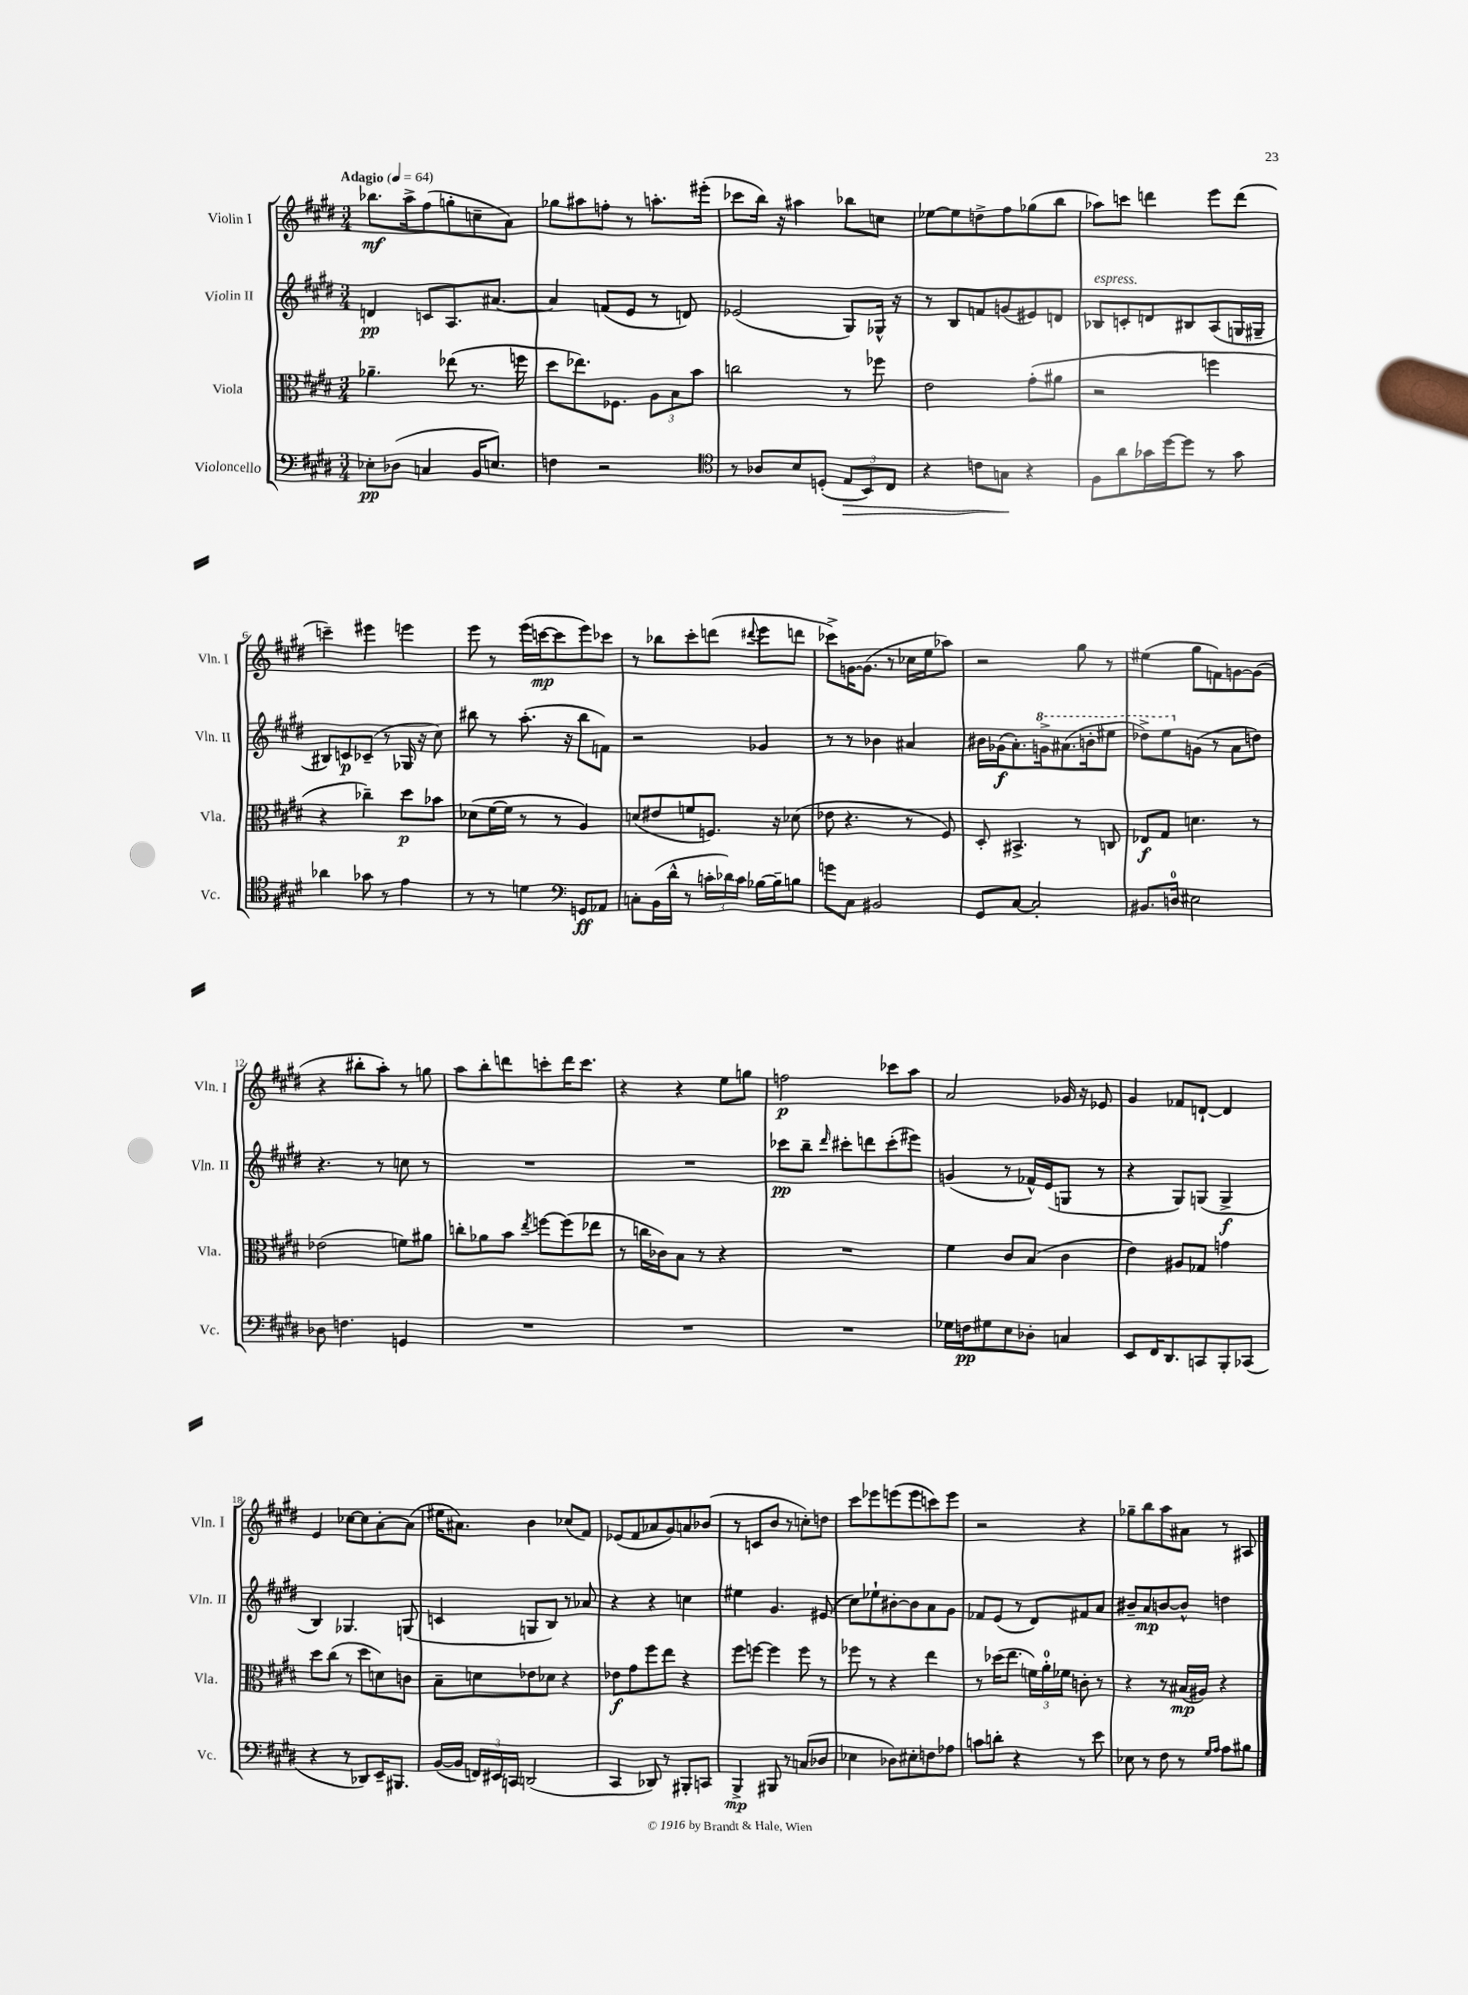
<<
\new StaffGroup <<
\new Staff = "s0" \with { instrumentName = "Violin I" shortInstrumentName = "Vln. I" } {
    \clef treble \key e \major \numericTimeSignature \time 3/4 \tempo "Adagio" 4 = 64
    \autoBeamOff bes''8.[\mf a''16-> fis''8( g''8-. c''8-- a'8]) |
    ges''8[ ais''8 f''8]-. r8 a''8.[-. eis'''16]-.( |
    ces'''8[ b''16]) r16 ais''4 bes''8[ c''8] |
    ees''8[~ ees''8 d''8-> fis''8 ges''8( b''8] |
    aes''8[) c'''8] d'''4 e'''8[ d'''8]( |
    c'''4--) eis'''4 e'''4 |
    e'''8 r8 e'''16[( c'''16~\mp c'''8 e'''8) ces'''8] |
    r8 bes''8[ cis'''8-. d'''8]( \appoggiatura { dis'''8 } e'''8[ d'''8] |
    ces'''8[->) g'16~ g'8.]( r8 ces''16[ e''16 aes''8]) |
    r2 gis''8 r8 |
    eis''4( gis''8[ f'8) g'8~ g'8]( |
    r4 bis''8[-. a''8]-.) r8 g''8 |
    a''8[ b''8-. d'''8 c'''8-. d'''16 c'''8.] |
    r4 r4 e''8[ g''8] |
    f''2\p ces'''8[ a''8] |
    a'2 ges'16 r16 ees'8 |
    gis'4 fes'8[ d'8]~-! d'4 |
    e'4 ces''8[~ ces''8 a'8~-. a'8]( |
    eis''16[ ais'8.]) b'4 ces''8[( fis'8]) |
    ees'8[( fis'8 aes'8 gis'8) a'8 bes'8]( |
    r8 c'8[ b'8] r8 c''8[-.) d''8] |
    cis'''8[ ees'''8 e'''8( e'''8 c'''8) e'''8] |
    r2 r4 |
    ges''8[-- b''8 a''8 ais'8] r8 ais8 \bar "|." |
}
\new Staff = "s1" \with { instrumentName = "Violin II" shortInstrumentName = "Vln. II" } {
    \clef treble \key e \major \numericTimeSignature \time 3/4
    \autoBeamOff d'4\pp c'8[ a8. ais'8.]~ |
    ais'4 f'8[( e'8] r8 d'8) |
    ees'2( gis8[) ges16]-^ r16 |
    r8 b8[ f'8 g'8( eis'8) d'8] |
    bes8[^\markup { \italic "espress." } c'8-. d'8 bis8 a8( g16 gis16]-- |
    bis8[) c'8\p ces'8]--( r8 ges16 r16 cis''8) |
    bis''8 r8 a''8.-.( r16 bis''8[ f'8]) |
    r2 ges'4 |
    r8 r8 bes'4 ais'4 |
    bis'16[ ges'16\f( a'8.-.) \ottava #1 g''16-> ais''8.( b''!16-. eis'''8] |
    des'''8[->) e'''8 \ottava #0 g'8]( r8 a'8[ d''8]) |
    r4. r8 c''8 r8 |
    R2. |
    R2. |
    ces'''8[\pp b''8]-- \grace { dis'''16 } cis'''8[-. d'''8 cis'''8-.( eis'''8]) |
    g'4( r8 fes'16[-^) e'16( g8] r8 |
    r4 gis8[) g8]( g4->\f |
    b4) ges4. g8( |
    c'4 g8[ b8]) r8 aes'8 |
    r4 r4 c''4 |
    eis''4 gis'4. eis'8( |
    cis''8[) ees''8-! bis'8~-. bis'8 a'8 gis'8] |
    fes'8[ e'8]( r8 dis'8[) fis'8 a'8] |
    bis'8[-- a'8\mp b'8~ b'8]-^ d''4 \bar "|." |
}
\new Staff = "s2" \with { instrumentName = "Viola" shortInstrumentName = "Vla." } {
    \clef alto \key e \major \numericTimeSignature \time 3/4
    \autoBeamOff aes'4.-- ees''8( r8. f''16 |
    dis''8[ ees''8.) fes8.] \tuplet 3/2 { a8[ b8 b'8] } |
    c''2 r8 fes''8 |
    e'2 gis'8[-.( ais'8] |
    r2 f''4 |
    r4 ces''4--) dis''8[\p bes'8] |
    des'8[( fis'16~ fis'16] r8 r8 a4) |
    d'8[( eis'8 f'8 f8.]) r16 des'8( |
    ees'8 r4. r8 fis8) |
    dis8-. bis,4.-> r8 c8 |
    ees8[\f gis8] d'4. r8 |
    ees'2( f'8[) ais'8] |
    c''8[-. aes'8 b'8] \acciaccatura { e''8 } f''8[~ f''8( ees''8] |
    r8 c''16[ ces'16) b8] r8 r4 |
    R2. |
    fis'4 cis'8[ b8]( cis'4 |
    e'4) ais8[ ges8] g'4 |
    dis''8[ cis''8]( r8 dis''8[ d'8) c'8] |
    b8[-- d'8 ees'8 des'8] r4 |
    ees'8[\f gis'8 fis''8 e''8] r4 |
    fis''8[ f''8]~ f''4 f''8 r8 |
    fes''8 r8 r4 e''4 |
    r8 des''16[( e''8.] \tuplet 3/2 { f'16[) a'16-0-. fes'16] } c'8-. r8 |
    r4 r8 bis16[\mp( ais16]) r4 \bar "|." |
}
\new Staff = "s3" \with { instrumentName = "Violoncello" shortInstrumentName = "Vc." } {
    \clef bass \key e \major \numericTimeSignature \time 3/4
    \autoBeamOff ees8[-.\pp des8]( c4 b,16[ e8.]) |
    f4 r2 |
    \clef tenor r8 aes8[ b8 d8]-.( \tuplet 3/2 { e8[\> b,8) cis8] } |
    r4 c'8[ g8]\! r4 |
    fis8[ a'8 ges'16 dis''16~ dis''8] r8 ges'8 |
    aes'4 ges'8 r8 e'4 |
    r8 r8 d'4 \clef bass g,8[\ff aes,8] |
    c8[-. b,16( dis'16]-^ r8 \tuplet 3/2 { c'16[-. des'16) c'16] } bes16[~ bes16-- b8] |
    g'8[ cis8] bis,2 |
    gis,8[ cis8]~ cis2-. |
    bis,8.[ d16]-0 eis2 |
    des8 f4. g,4 |
    R2. |
    R2. |
    R2. |
    ges16[ f16\pp gis8 e8 des8]-. c4 |
    e,8[ fis,16 dis,8. c,8 b,,8-. ces,8]( |
    r4 r8 des,8[) e,16-- bis,,8.] |
    b,16[~( b,16] \tuplet 3/2 { f,16[) eis,16 c,16] } d,2( |
    cis,4 des,8) r8 bis,,8[-. c,8] |
    b,,4->\mp bis,,8 r8 c8[( des8] |
    ees4 des8[) eis8-. f8 aes8] |
    c'8[ d'8]-. r4 r8 e'8 |
    ees8 r8 fis8 r8 \grace { gis16[ a16] } a8[ bis8] \bar "|." |
}
>>
>>
